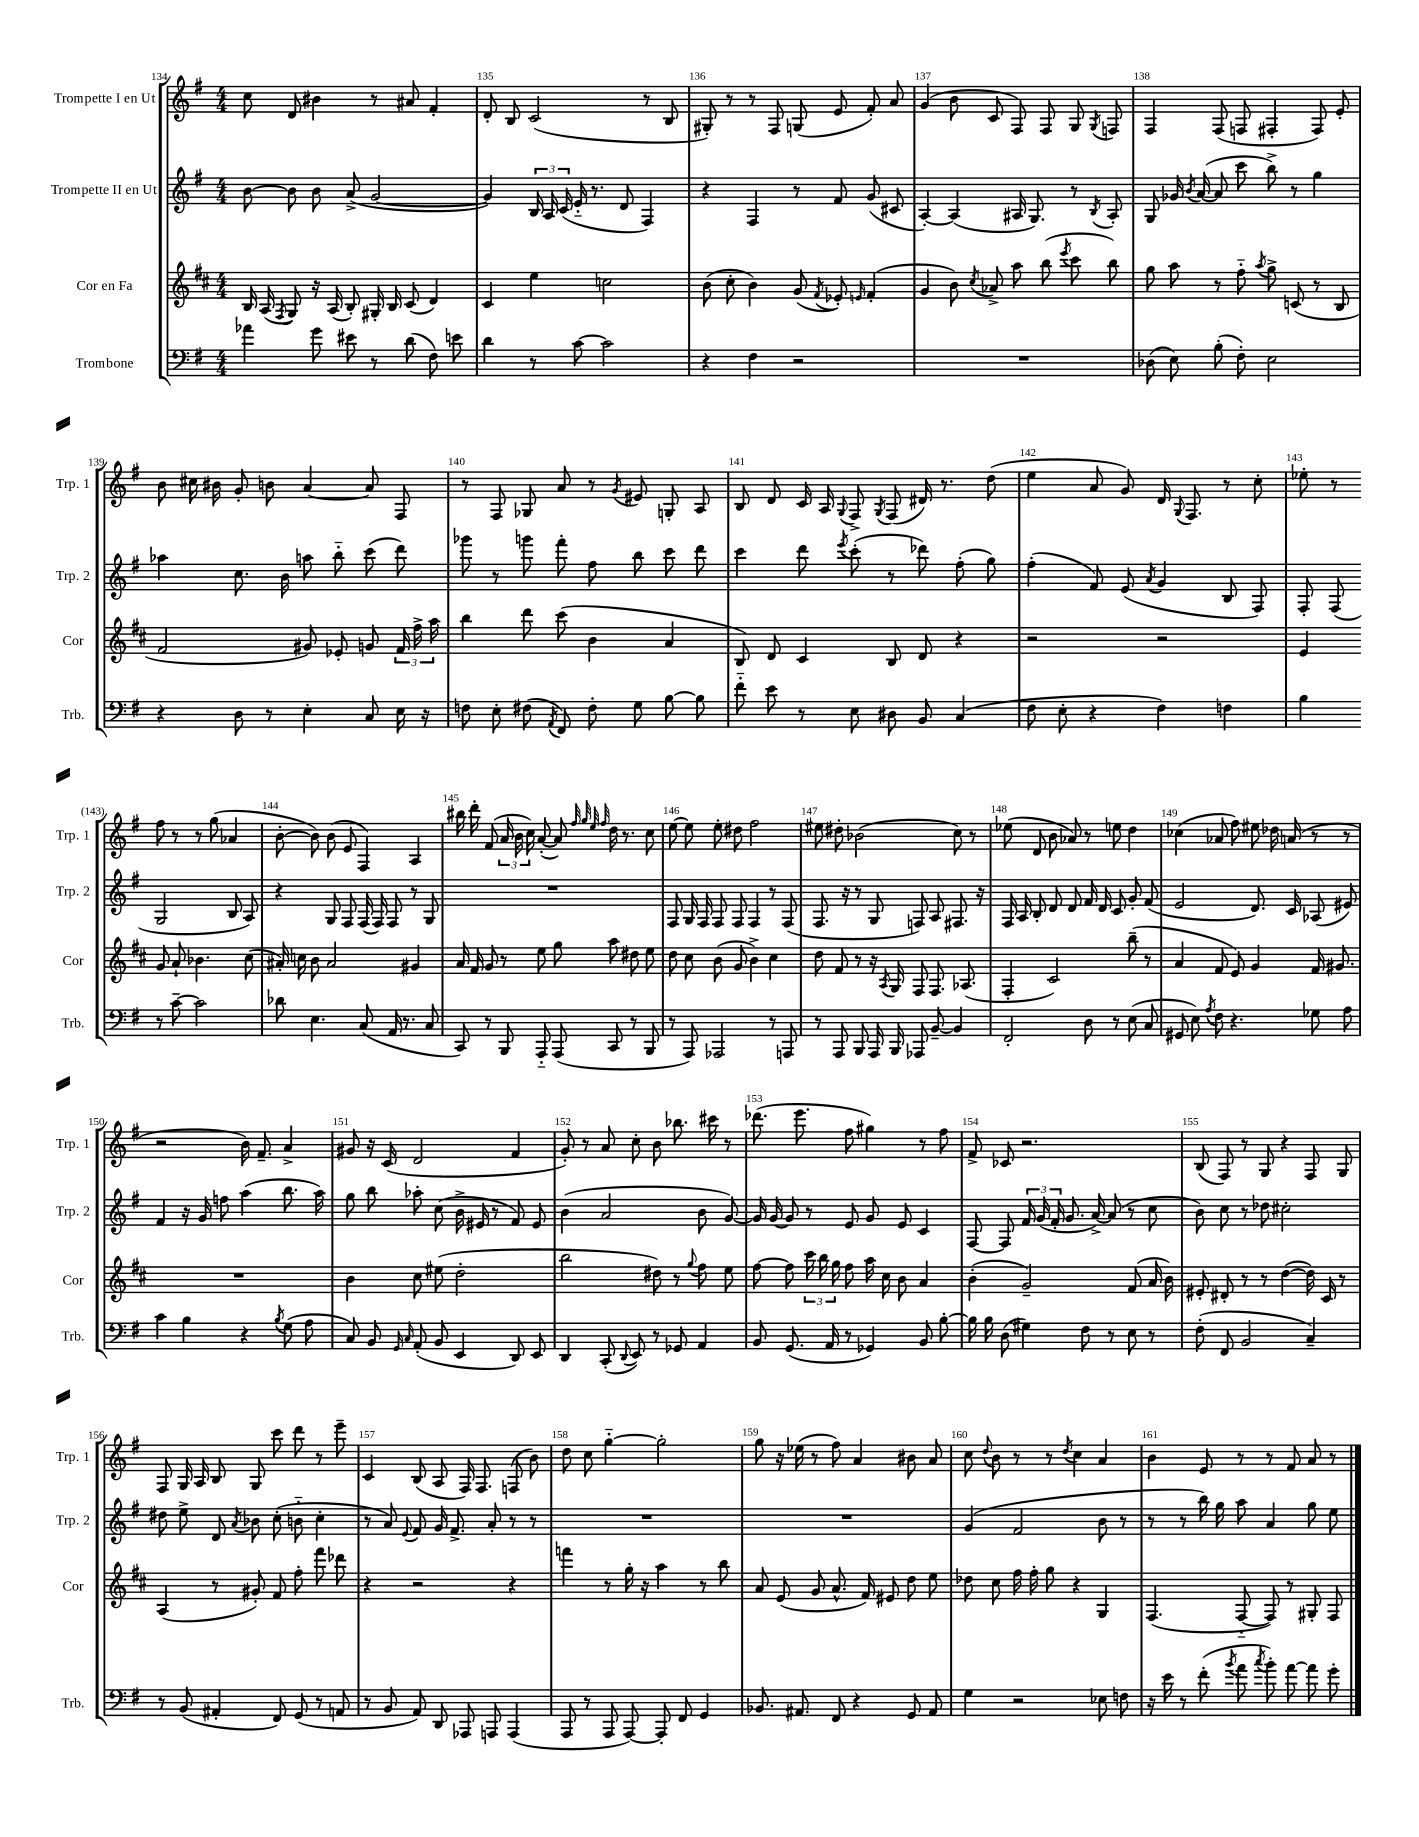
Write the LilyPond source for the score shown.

<<
\new StaffGroup <<
\new Staff = "s0" \with { instrumentName = "Trompette I en Ut" shortInstrumentName = "Trp. 1" } {
    \clef treble \key g \major \numericTimeSignature \time 4/4
    \autoBeamOff c''8 d'8 bis'4 r8 ais'8 fis'4-. |
    d'8-. b8 c'2( r8 b8 |
    gis8-.) r8 r8 fis8 g8( e'8 fis'8-.) a'8 |
    g'4( b'8 c'8 fis8) fis8 g8 \acciaccatura { g8 } f8 |
    fis4 fis8( f8 fis4-. fis8) e'8-. |
    b'8 cis''16 bis'16 g'8-. b'8 a'4~ a'8 fis8 |
    r8 fis8 ges8 a'8 r8 \acciaccatura { g'8 } eis'8 g8-. a8 |
    b8 d'8 c'16 a16 \appoggiatura { g8 } fis8-> \acciaccatura { g8 } fis8( dis'16) r8. d''8( |
    e''4 a'8 g'8) d'16 \appoggiatura { g8 } fis8. r8 c''8-. |
    ees''8-. r8 fis''8 r8 r8 g''8( aes'4 |
    b'8~-. b'8) b'8( e'8 fis4) a4 |
    bis''16 d'''16-. fis'8( \tuplet 3/2 { a'16 b'16 c''16) } a'8~-.( a'8) \grace { fis''32 g''32 e''32 fis''32 } d''16 r8. c''8 |
    e''8~ e''8 e''8-. dis''8 fis''2 |
    eis''8 dis''8-. bes'2( c''8) r8 |
    ees''8( d'8 b'8 aes'8) r8 e''8 d''4 |
    ces''4( aes'8 fis''8) eis''8 des''16 a'16( r8 r8 |
    r2 b'16) fis'8.-- a'4-> |
    gis'8 r16 c'16( d'2 fis'4 |
    g'8-.) r8 a'8 c''8-. b'8 bes''8. cis'''16 r8 |
    des'''8.( e'''8. fis''8 gis''4) r8 fis''8 |
    fis'8-> ces'8 r2. |
    b8( fis8) r8 g8 r4 fis8 g8 |
    fis8 g16 a16 b8 g8 c'''8 d'''8 r8 e'''8-- |
    c'4 b8( a8 fis16) fis8. f8( b'8) |
    d''8 c''8 g''4~-_ g''2-. |
    g''8 r16 ees''16( r8 fis''8) a'4 bis'8 a'8 |
    c''8 \appoggiatura { d''8 } b'8 r8 r8 \acciaccatura { d''8 } c''4 a'4 |
    b'4 e'8 r8 r8 fis'8 a'8 r8 \bar "|." |
}
\new Staff = "s1" \with { instrumentName = "Trompette II en Ut" shortInstrumentName = "Trp. 2" } {
    \clef treble \key g \major \numericTimeSignature \time 4/4
    \autoBeamOff b'8~ b'8 b'8 a'8->( g'2~ |
    g'4) \tuplet 3/2 { b16 a16 c'16( } e'16-_ r8. d'8 fis4) |
    r4 fis4 r8 fis'8 g'8( cis'8 |
    a4~-.) a4( ais16 g8.) r8 \acciaccatura { b8 } ais8-. |
    g8 ges'16 \acciaccatura { b'8 } a'16~( a'8 c'''8 b''8->) r8 g''4 |
    aes''4 c''8. b'16 a''8 b''8-_ c'''8( d'''8) |
    ges'''8 r8 g'''8 fis'''8-. fis''8 b''8 c'''8 d'''8 |
    c'''4 d'''8 \acciaccatura { e'''8 } c'''8-.( r8 des'''8) fis''8-.( g''8) |
    fis''4-.( fis'8) e'8( \acciaccatura { a'8 } g'4 b8 fis8) |
    fis8-. fis8( g2 b8 a8) |
    r4 g8 fis8 fis16( fis16) fis8 r8 g8 |
    R1 |
    fis8 g16 fis16 fis8 fis8 fis4 r8 fis8( |
    fis8. r16 r8 g8 f8) a8 fis8. r16 |
    fis16 a16 b8-. d'8 d'8 fis'16 d'16 c'8 g'8-. fis'8( |
    e'2 d'8.) c'16 aes8( eis'8) |
    fis'4 r16 g'16 f''8 a''4( b''8. a''16) |
    g''8 b''8 aes''8-. c''8( b'16-> eis'16 r8 fis'8) eis'8 |
    b'4( a'2 b'8 g'8~) |
    g'16 g'16~ g'8 r8 e'8 g'8 e'8 c'4 |
    fis8~ fis8 \tuplet 3/2 { fis'16 g'16( fis'16-. } g'8. a'16~->) a'8( r8 c''8 |
    b'8) c''8 r8 des''8 cis''2-. |
    dis''8 e''8-> d'8 \acciaccatura { a'8 } bes'8 c''8-.( b'8-_ c''4-. |
    r8 a'8) \appoggiatura { e'8 } fis'8 g'16 fis'8.-> a'8-. r8 r8 |
    R1 |
    R1 |
    g'4( fis'2 b'8 r8 |
    r8 r8 b''16) g''16 a''8 a'4 g''8 e''8 \bar "|." |
}
\new Staff = "s2" \with { instrumentName = "Cor en Fa" shortInstrumentName = "Cor" } {
    \clef treble \key d \major \numericTimeSignature \time 4/4
    \autoBeamOff b16 a16( \acciaccatura { fis8 } g8) r16 a16( b8-.) gis16-. b16 cis'8( d'4) |
    cis'4 e''4 c''2 |
    b'8( cis''8-. b'4) g'8( \acciaccatura { fis'8 } ees'8-.) \grace { e'16 } fis'4-.( |
    g'4 b'8) \acciaccatura { cis''8 } aes'8-> a''8 b''8( \acciaccatura { e'''8 } cis'''8 b''8) |
    g''8 a''8 r8 fis''8-_ \acciaccatura { a''8 } g''8-> c'8( r8 b8 |
    fis'2 gis'8) ees'8-. g'8 \tuplet 3/2 { fis'16 fis''16-> a''16 } |
    b''4 d'''8 cis'''8( b'4 a'4 |
    b8) d'8 cis'4 b8 d'8 r4 |
    r2 r2 |
    e'4 g'8 a'8-! bes'4. cis''8( |
    ais'16-.) c''16 b'8 ais'2 gis'4 |
    a'16 fis'16 g'8 r8 e''8 g''8 a''8 dis''8 e''8 |
    d''8 cis''8 b'8( g'8 b'4->) cis''4 |
    d''8 fis'8 r8 r16 \acciaccatura { a8 } g16 fis8 fis8. aes8.( |
    fis4-. cis'2) b''8--( r8 |
    a'4 fis'8 e'8) g'4 fis'16 gis'8. |
    R1 |
    b'4 cis''8 eis''8( d''2-. |
    b''2 dis''8) r8 \appoggiatura { g''8 } fis''8 e''8 |
    fis''8~ fis''8 \tuplet 3/2 { cis'''16 b''16 g''16 } fis''8 a''16 cis''16 b'8 a'4 |
    b'4-.( g'2--) fis'8( a'16 b'16) |
    eis'8-. dis'8-. r8 r8 d''4~( d''16) cis'16 r8 |
    a4( r8 gis'8-.) fis'8 fis''8-. fis'''8 des'''8 |
    r4 r2 r4 |
    f'''4 r8 g''16-. r16 a''4 r8 b''8 |
    a'8 e'8( g'8 a'8.-^ fis'16) eis'8 d''8 e''8 |
    des''8 cis''8 fis''16 fis''16-. g''8 r4 g4 |
    fis4.( fis8~-_ fis8) r8 gis8-. fis8 \bar "|." |
}
\new Staff = "s3" \with { instrumentName = "Trombone" shortInstrumentName = "Trb." } {
    \clef bass \key g \major \numericTimeSignature \time 4/4
    \autoBeamOff aes'4 g'8 eis'8 r8 d'8( fis8) e'8 |
    d'4 r8 c'8~ c'2 |
    r4 fis4 r2 |
    R1 |
    des8( e8) b8-.( fis8-.) e2 |
    r4 d8 r8 e4-. c8 e16 r16 |
    f8 e8-. fis8( \acciaccatura { a,8 } fis,8) fis8-. g8 b8~ b8 |
    fis'8-_ e'8 r8 e8 dis8 b,8 c4( |
    fis8 e8-. r4 fis4) f4 |
    b4 r8 c'8~-- c'2 |
    des'8 e4. c8( a,16 r8. c8 |
    c,8) r8 b,,8 a,,8-_ a,,8( c,8 r8 b,,8 |
    r8 a,,8) aes,,2 r8 a,,8 |
    r8 a,,8 b,,8 a,,16 b,,16 aes,,8 b,8~-- b,4 |
    fis,2-. d8 r8 e8( c8 |
    gis,8 e8) \acciaccatura { a8 } fis8 r4. ges8 a8 |
    c'4 b4 r4 \acciaccatura { b8 } g8( a8 |
    c8) b,8 \grace { g,16 c16 } a,8-.( b,8 e,4 d,8) e,8 |
    d,4 c,8-.( \appoggiatura { d,8 } e,8) r8 ges,8 a,4 |
    b,8 g,8.( a,16 r8 ges,4) b,8 b8~-. |
    b16 b16 d8( gis4) fis8 r8 e8 r8 |
    fis8-.( fis,8 b,2 c4--) |
    r8 b,8( ais,4-. fis,8) g,8( r8 a,8 |
    r8 b,8 a,8) d,8 aes,,8 a,,8 a,,4( |
    a,,8 r8 a,,8 a,,8~) a,,8-. fis,8 g,4 |
    bes,8. ais,8. fis,8 r4 g,8 ais,8 |
    g4 r2 ees8 f8 |
    r16 e'16 r8 fis'8-.( \acciaccatura { b'8 } a'8 \acciaccatura { c''8 } b'8-.) a'8~ a'8 g'8-. \bar "|." |
}
>>
>>
\layout { \context { \Score currentBarNumber = #134 \override BarNumber.break-visibility = ##(#f #t #t) barNumberVisibility = #all-bar-numbers-visible } }
